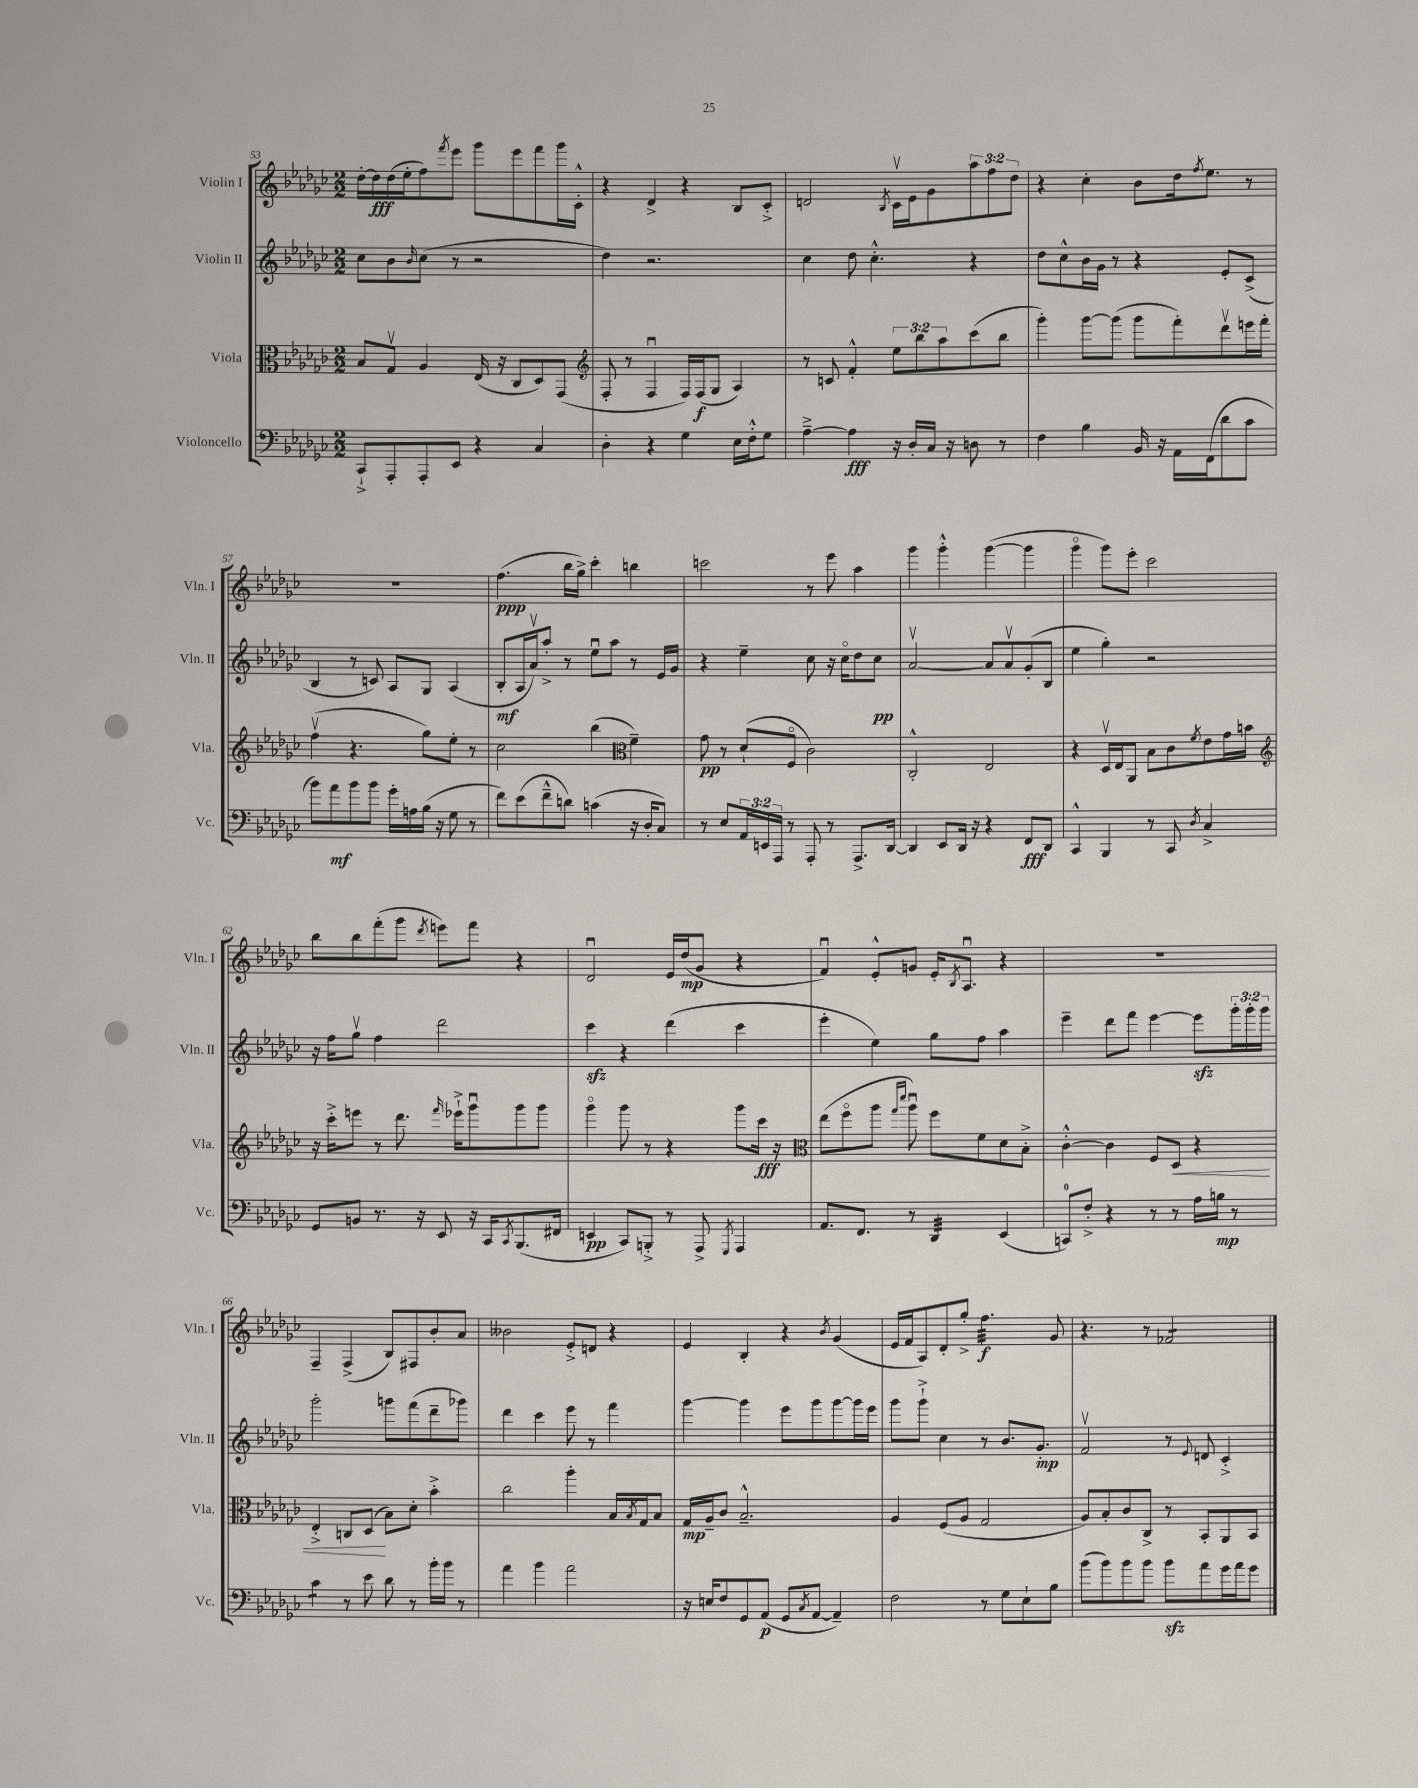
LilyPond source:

<<
\new StaffGroup <<
\new Staff = "s0" \with { instrumentName = "Violin I" shortInstrumentName = "Vln. I" } {
    \clef treble \key ges \major \numericTimeSignature \time 2/2 \override Staff.TupletNumber.text = #tuplet-number::calc-fraction-text
    des''16~-. des''16\fff des''16( ees''16-. f''8) \acciaccatura { f'''8 } ees'''8 ges'''8 ees'''8 f'''8 ges'''16 ces'16-.-^ |
    r4 des'4-> r4 bes8 ces'8-.-> |
    d'2 \acciaccatura { bes8 } ces'16\upbow ees'16 ges'8 \tuplet 3/2 { aes''8 f''8 des''8 } |
    r4 ces''4-. bes'8 des''16 \acciaccatura { f''8 } ees''8. r8 |
    R1 |
    f''4.\ppp( bes''16 ges''16->) ces'''4-. b''4 |
    c'''2 r8 ees'''8 aes''4 |
    ges'''4 ges'''4-.-^ ges'''4~( ges'''4 |
    ges'''4\flageolet ges'''8) ees'''8-. ces'''2 |
    bes''8 bes''8 f'''8-.( ges'''8 \acciaccatura { des'''8 } e'''8) f'''8 r4 |
    des'2\downbow ees'16 des''16\mp( ges'8 r4 |
    f'4\downbow) ees'8-.-^ g'8 ees'16-. \acciaccatura { bes8 } aes8.\downbow r4 |
    R1 |
    f4-- f4->( bes8) fis8 bes'8-. aes'8 |
    beses'2 ees'8-.-> d'8 r4 |
    ees'4 bes4-. r4 \acciaccatura { bes'8 } ges'4( |
    ees'16 f'16 aes8) des'8-. ges''8-.-> f''4.:32\f ges'8 |
    r4. r8 fes'2:8 \bar "|." |
}
\new Staff = "s1" \with { instrumentName = "Violin II" shortInstrumentName = "Vln. II" } {
    \clef treble \key ges \major \numericTimeSignature \time 2/2 \override Staff.TupletNumber.text = #tuplet-number::calc-fraction-text
    ces''8 bes'8 \grace { bes'16 } ces''8( r8 r2 |
    des''4) r2. |
    ces''4 des''8 ces''4.-.-^ r4 |
    des''8 ces''8-^ bes'16 ges'16 r8 r4 ees'8-. ces'8->( |
    bes4 r8 c'8) aes8 ges8 aes4( |
    bes8-.\mf aes16 aes'16\upbow) aes''8-.-> r8 ees''8\downbow aes''8 r8 ees'16 ges'16 |
    r4 ees''4-- ces''8 r16 ces''16\flageolet des''8 ces''8\pp |
    aes'2~\upbow aes'8 aes'8\upbow ges'8-.( bes8 |
    ees''4 ges''4-.) r2 |
    r16 f''16 ges''8\upbow f''4 des'''2 |
    ces'''4\sfz r4 des'''4( ces'''4 |
    ees'''4-. ees''4) ges''8 f''8 aes''4 |
    ees'''4-- des'''8 f'''8 ees'''4~ ees'''8\sfz \tuplet 3/2 { ges'''16-. ges'''16-. ges'''16 } |
    ges'''2-. g'''8 f'''8( des'''8-- ges'''8) |
    des'''4 ces'''4 ees'''8 r8 f'''4 |
    ges'''4~ ges'''4 ees'''8 ges'''8 ges'''8~ ges'''16 ees'''16 |
    ges'''8 ges'''8-!-> ces''4 r8 bes'8. ges'8.-.\mp |
    f'2\upbow r8 \appoggiatura { ees'8 } d'8 ces'4-.-> \bar "|." |
}
\new Staff = "s2" \with { instrumentName = "Viola" shortInstrumentName = "Vla." } {
    \clef alto \key ges \major \numericTimeSignature \time 2/2 \override Staff.TupletNumber.text = #tuplet-number::calc-fraction-text
    bes8 ges8\upbow aes4 ees16( r16 ces8 des8) ges,8( |
    \clef treble f8-. r8 f4\downbow f16) f16\f( ges8 aes4) |
    r8 c'8 f'4-.-^ \tuplet 3/2 { ees''8 bes''8 aes''8 } ces'''8( bes''8 |
    ges'''4-.) ges'''8~ ges'''8( ges'''8 f'''8-.) des'''8\upbow e'''16 f'''16-. |
    f''4\upbow( r4. ges''8) ees''8-. r8 |
    ces''2 bes''4( \clef alto f'4--) |
    ges'8\pp r8 des'8-!( f8\flageolet ces'2) |
    ces2-.-^ ees2 |
    r4 des16\upbow ees16 aes,8 bes8 ces'8 \acciaccatura { f'8 } ees'8 ges'16 b'16 |
    \clef treble r16 ces'''16-.-> e'''8 r8 des'''8. \grace { f'''16 } ees'''16-!-> ges'''8\downbow ges'''8 ges'''8 |
    ges'''4\flageolet ges'''8 r8 r4 ges'''8 ces'''16\fff r16 |
    \clef alto ees''8( f''8\flageolet aes''8 \grace { ges''16 des'''16 } aes''8\downbow) f''8 f'8 des'8 bes8-.-> |
    ces'4~-.-^ ces'4 f8 des8\< r4 |
    ees4-.-> c8 des8\!( bes8) des'8-. bes'4-.-> |
    ces''2 aes''4-. bes16 \acciaccatura { bes8 } ges16 bes8 |
    ges16\mp aes16-- ces'8 bes2.---^ |
    aes4 f8( aes8 ges2 |
    aes8) bes8-. ces'8 ces8-> r8 bes,8-. aes,8 bes,8 \bar "|." |
}
\new Staff = "s3" \with { instrumentName = "Violoncello" shortInstrumentName = "Vc." } {
    \clef bass \key ges \major \numericTimeSignature \time 2/2 \override Staff.TupletNumber.text = #tuplet-number::calc-fraction-text
    ces,8-!-> aes,,8-. aes,,8-. ees,8 r4 ces4 |
    des4-. r4 ges4 ees16 f16-.-^ ges8 |
    aes4~---> aes4\fff r16 des16-. ces16 r16 d8 r8 |
    f4 bes4 bes,16 r16 aes,16 f,16( des'8 ces'8 |
    bes'8) aes'8\mf bes'8 bes'8 ges'16-. a16 bes16( r16 ges8 r8 |
    f'8) ees'8( f'8---^ d'8) c'4( r16 des16-. ces8) |
    r8 ees8 \tuplet 3/2 { aes,16 e,16 aes,,16 } r8 aes,,8-. r8 aes,,8.-> des,16~ |
    des,4 ees,8 des,16 r16 r4 f,8\fff des,8 |
    ces,4-^ bes,,4 r8 ces,8 \acciaccatura { des8 } ces4-> |
    ges,8 b,8 r8. r16 ees,8 r16 ces,16 \acciaccatura { ces,8 } bes,,8.( fis,16 |
    e,4\pp ces,8) b,,8-.-> r8 aes,,8-> \acciaccatura { ges,,8 } aes,,4 |
    aes,8. f,8. r8 des,4:32 ees,4( |
    c,8-0) f8-.-> r4 r8 r8 aes16 b16\mp r8 |
    ces'4:8 r8 ees'8 des'8 r8 bes'16-. bes'16 r8 |
    aes'4 bes'4 aes'2 |
    r16 e16 f8 ges,8 aes,8\p( ges,8 \acciaccatura { ces8 } aes,8~ aes,4--) |
    f2 r8 ges8 ees8-! bes8 |
    bes'8( bes'8) bes'8 bes'8 bes'8\sfz aes'8 ges'16 aes'16 ges'8 \bar "|." |
}
>>
>>
\layout { \context { \Score currentBarNumber = #53 } }
